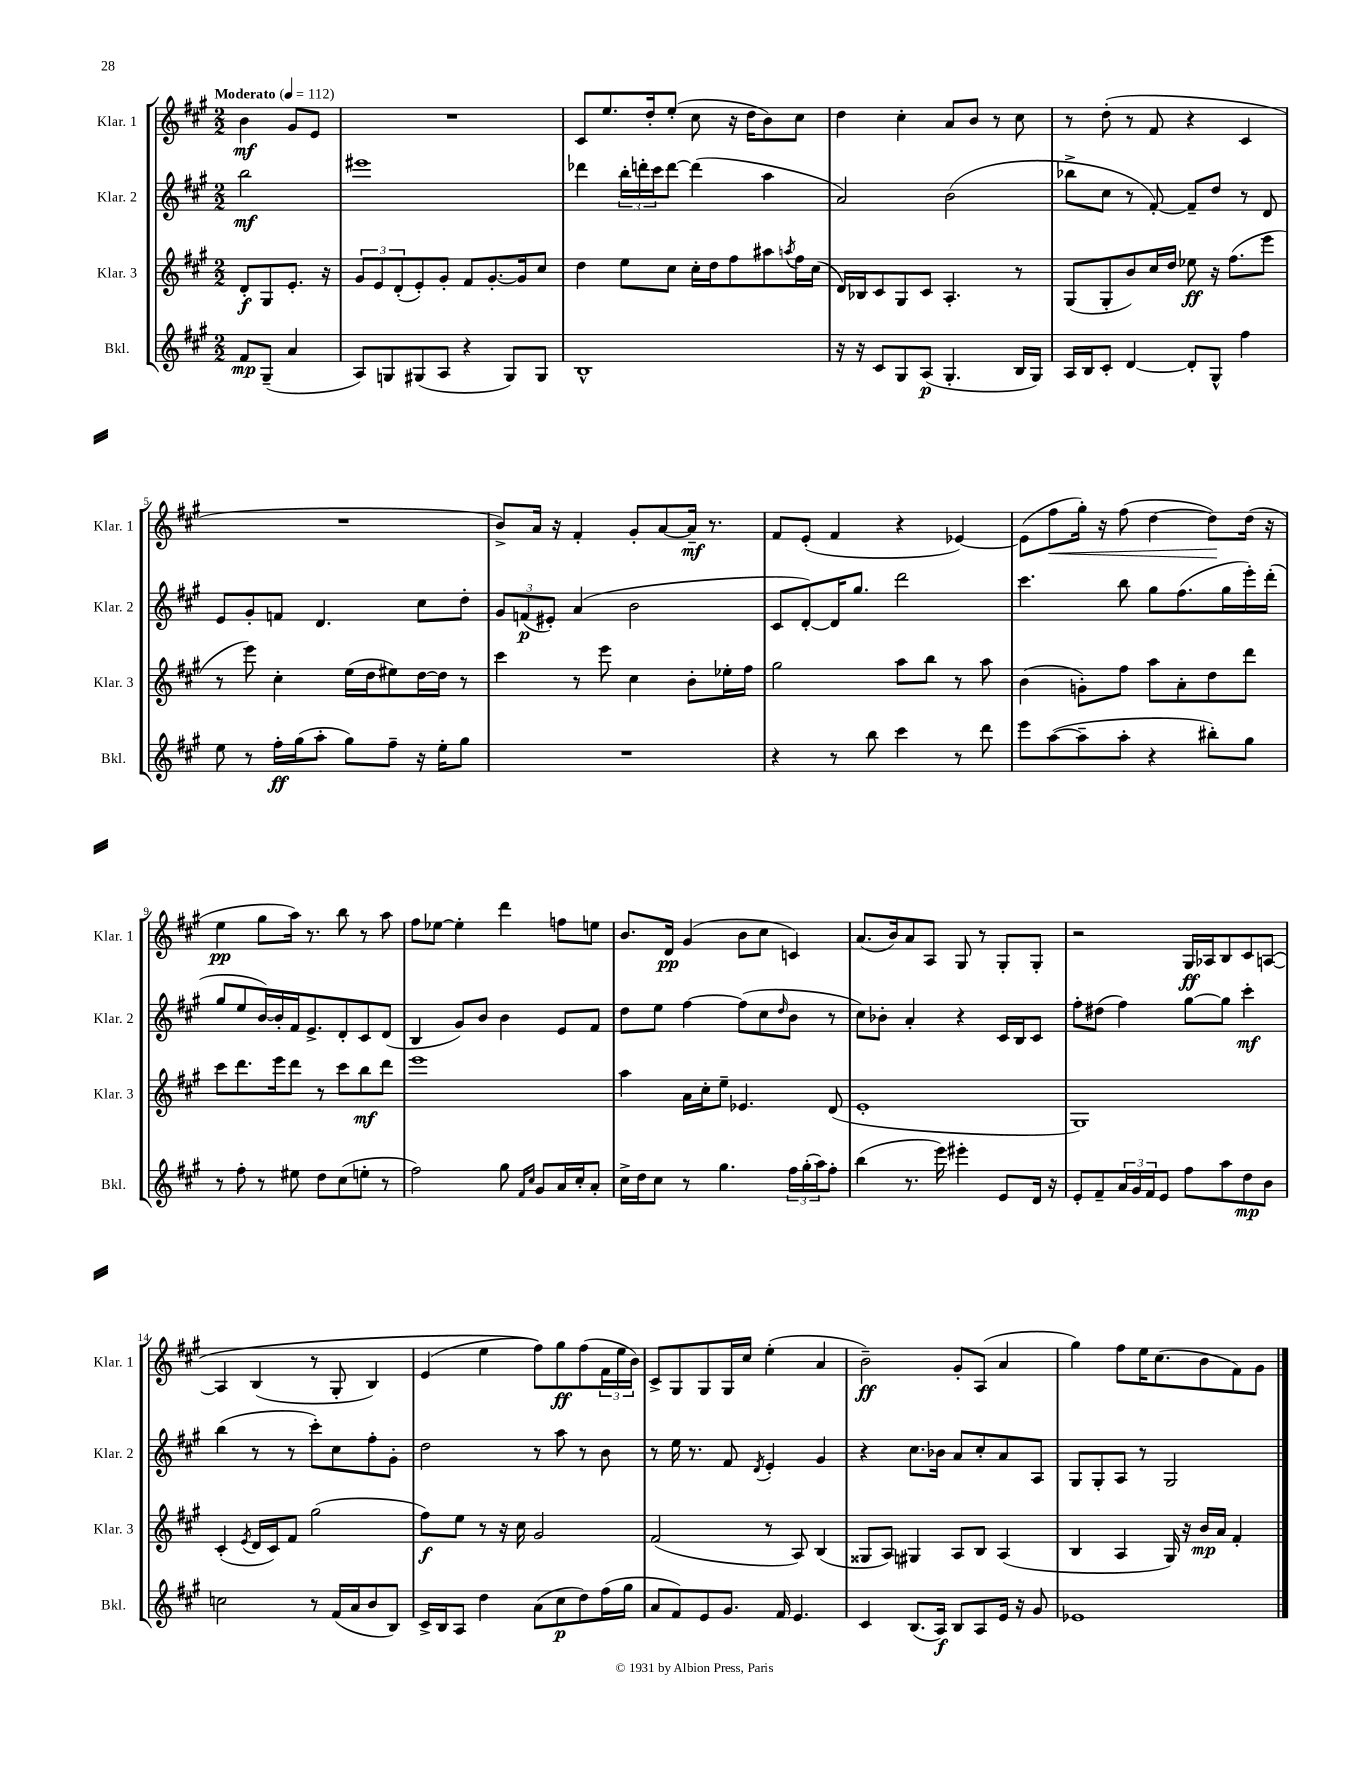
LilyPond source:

<<
\new StaffGroup <<
\new Staff = "s0" \with { instrumentName = "Klar. 1" shortInstrumentName = "Klar. 1" } {
    \clef treble \key a \major \numericTimeSignature \time 2/2 \partial 2 \tempo "Moderato" 4 = 112
    b'4\mf gis'8 e'8 |
    R1 |
    cis'8 e''8. d''16-. e''8-.( cis''8 r16 d''16 b'8) cis''8 |
    d''4 cis''4-. a'8 b'8 r8 cis''8 |
    r8 d''8-.( r8 fis'8 r4 cis'4 |
    R1 |
    b'8->) a'16 r16 fis'4-. gis'8-. a'8~ a'16--\mf r8. |
    fis'8 e'8-.( fis'4 r4 ees'4~) |
    ees'8( fis''8\< gis''16-.) r16 fis''8( d''4~ d''8\!) d''16( r16 |
    e''4\pp gis''8 a''16) r8. b''8 r8 a''8 |
    fis''8 ees''8~ ees''4-. d'''4 f''8 e''8 |
    b'8. d'16\pp gis'4( b'8 cis''8 c'4) |
    a'8.( b'16) a'8 a8 gis8 r8 gis8-. gis8-. |
    r2 gis16\ff aes16 b8 cis'8 a8~\( |
    a4 b4( r8 gis8-. b4) |
    e'4( e''4 fis''8)\) gis''8\ff fis''8( \tuplet 3/2 { fis'16 e''16 b'16) } |
    cis'8-> gis8 gis8 gis16 cis''16 e''4-.( a'4 |
    b'2--\ff) gis'8-. a8( a'4 |
    gis''4) fis''8 e''16 cis''8.( b'8 fis'8) gis'8 \bar "|." |
}
\new Staff = "s1" \with { instrumentName = "Klar. 2" shortInstrumentName = "Klar. 2" } {
    \clef treble \key a \major \numericTimeSignature \time 2/2 \partial 2
    b''2\mf |
    eis'''1 |
    des'''4 \tuplet 3/2 { b''16-. d'''16-. cis'''16 } d'''8~ d'''4( a''4 |
    a'2) b'2( |
    bes''8-> cis''8 r8 fis'8~-.) fis'8-- d''8 r8 d'8 |
    e'8 gis'8-. f'8 d'4. cis''8 d''8-. |
    \tuplet 3/2 { gis'8 f'8\p( eis'8-.) } a'4( b'2 |
    cis'8 d'8~-.) d'16 gis''8. d'''2 |
    cis'''4. b''8 gis''8 fis''8.( gis''16 e'''16-.) d'''16-.( |
    gis''8 e''8 b'16~) b'16-. fis'16 e'8.-> d'8-. cis'8 d'8( |
    b4 gis'8) b'8 b'4 e'8 fis'8 |
    d''8 e''8 fis''4~ fis''8( cis''8 \grace { d''16 } b'8 r8 |
    cis''8) bes'8-. a'4-. r4 cis'16 b16 cis'8 |
    fis''8-. dis''8( fis''4) gis''8~ gis''8 cis'''4-.\mf |
    b''4( r8 r8 cis'''8-.) cis''8 fis''8-. gis'8-. |
    d''2 r8 a''8 r8 b'8 |
    r8 e''16 r8. fis'8 \acciaccatura { d'8 } e'4-. gis'4 |
    r4 cis''8. bes'16 a'8 cis''8-. a'8 a8 |
    gis8 gis8-. a8 r8 gis2 \bar "|." |
}
\new Staff = "s2" \with { instrumentName = "Klar. 3" shortInstrumentName = "Klar. 3" } {
    \clef treble \key a \major \numericTimeSignature \time 2/2 \partial 2
    d'8-.\f gis8 e'8.-. r16 |
    \tuplet 3/2 { gis'8 e'8 d'8-.( } e'8-.) gis'8-. fis'8 gis'8.~-. gis'16 cis''8 |
    d''4 e''8 cis''8 cis''16-. d''16 fis''8 ais''8 \acciaccatura { a''8 } fis''16 cis''16( |
    d'16) bes16 cis'8 gis8 cis'8 a4.-. r8 |
    gis8( gis8-. b'8) cis''16 d''16 ees''8\ff r16 fis''8.( e'''8 |
    r8 e'''8) cis''4-. e''16( d''16 eis''8) d''16~ d''16 r8 |
    cis'''4 r8 e'''8 cis''4 b'8-. ees''16-. fis''16 |
    gis''2 a''8 b''8 r8 a''8 |
    b'4( g'8-.) fis''8 a''8 a'8-. d''8 d'''8 |
    cis'''8 d'''8. e'''16 d'''8 r8 cis'''8 b''8\mf d'''8 |
    e'''1 |
    a''4 a'16 cis''16-. e''8-- ees'4. d'8( |
    e'1-. |
    gis1) |
    cis'4-.( \acciaccatura { e'8 } d'16 cis'16) fis'8 gis''2( |
    fis''8\f) e''8 r8 r16 cis''16 gis'2 |
    fis'2( r8 a8) b4( |
    gisis8 a8) gis4 a8 b8 a4( |
    b4 a4 gis16) r16 b'16\mp a'16 fis'4-. \bar "|." |
}
\new Staff = "s3" \with { instrumentName = "Bkl." shortInstrumentName = "Bkl." } {
    \clef treble \key a \major \numericTimeSignature \time 2/2 \partial 2
    fis'8\mp gis8--( a'4 |
    a8) g8 gis8( a8 r4 gis8) gis8 |
    b1-^ |
    r16 r16 cis'8 gis8 a8\p( gis4.-. b16 gis16) |
    a16 b16 cis'8-. d'4~ d'8-. gis8-^ fis''4 |
    e''8 r8 fis''16-.\ff gis''16( a''8-. gis''8) fis''8-- r16 e''16-. gis''8 |
    R1 |
    r4 r8 b''8 cis'''4 r8 d'''8 |
    e'''8 a''8~( a''8-- a''8-. r4 bis''8-.) gis''8 |
    r8 fis''8-. r8 eis''8 d''8 cis''8( e''8-. r8 |
    fis''2) gis''8 \grace { fis'16 cis''16 } gis'8 a'16 cis''16-. a'8-. |
    cis''16-> d''16 cis''8 r8 gis''4. \tuplet 3/2 { fis''16 gis''16-.( a''16) } fis''8-. |
    b''4( r8. e'''16) eis'''4-. e'8 d'16 r16 |
    e'8-. fis'8-- \tuplet 3/2 { a'16 gis'16 fis'16 } e'8 fis''8 a''8 d''8\mp b'8 |
    c''2 r8 fis'16( a'16 b'8 b8) |
    cis'16-> b16 a8 d''4 a'8( cis''8\p d''8) fis''16( gis''16 |
    a'8 fis'8) e'8 gis'8. fis'16 e'4. |
    cis'4 b8.( a16\f) b8 a8 e'16 r16 gis'8 |
    ees'1 \bar "|." |
}
>>
>>
